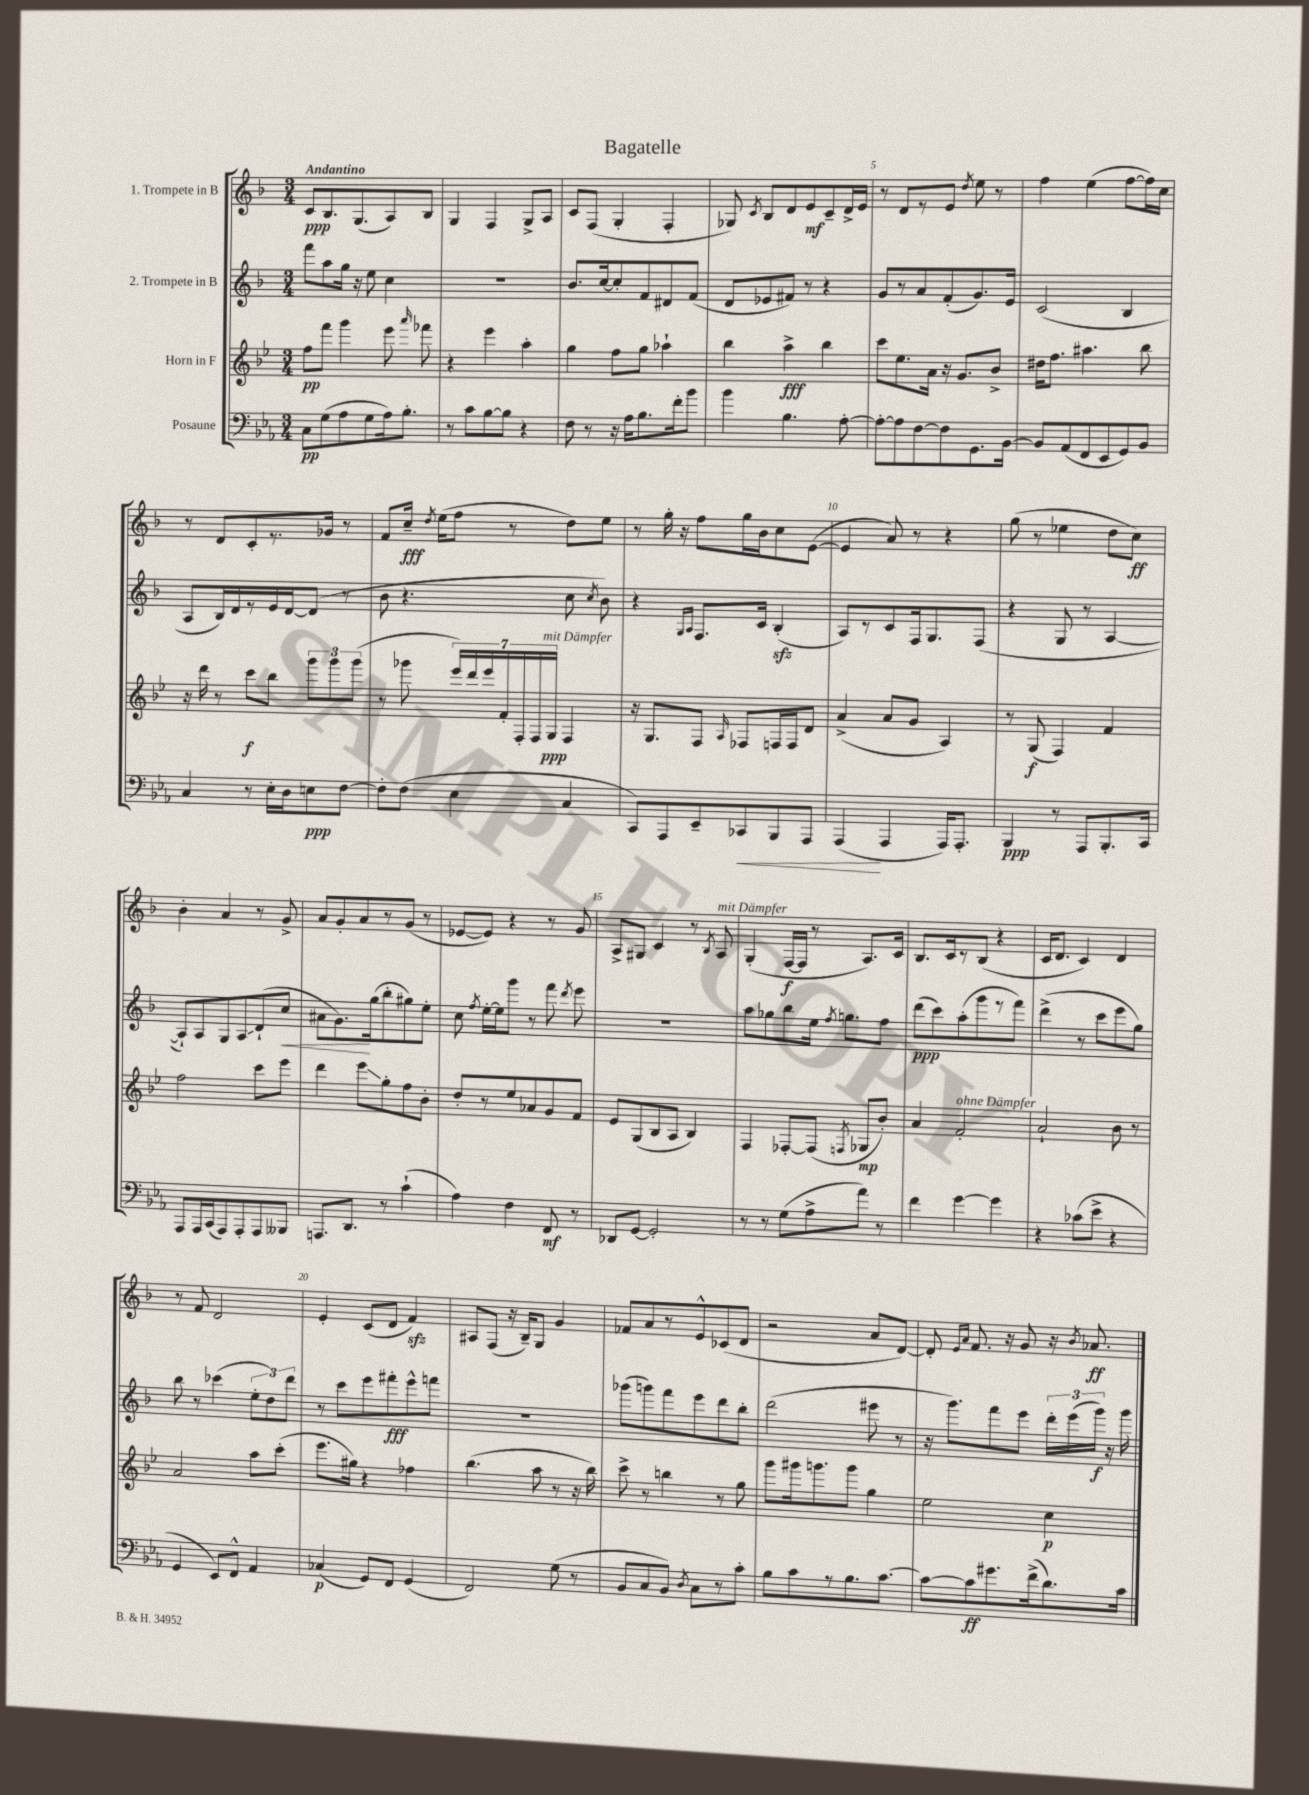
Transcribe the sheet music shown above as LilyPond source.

\header { title = "Bagatelle" }
<<
\new StaffGroup <<
\new Staff = "s0" \with { instrumentName = "1. Trompete in B" } {
    \clef treble \key f \major \numericTimeSignature \time 3/4 \tempo "Andantino"
    \autoBeamOff c'8[\ppp bes8. g8.( a8) bes8] |
    g4 f4 g8[-> a8] |
    c'8[ f8]( g4-. f4-. |
    ges8) \acciaccatura { c'8 } bes8[ d'8 e'8\mf c'8-- d'16-> e'16] |
    r8 d'8[ r8 e'8] \acciaccatura { d''8 } e''8 r8 |
    f''4 e''4( f''8[~ f''16) c''16] |
    r8 d'8[ c'8-. r8. ges'16] r8 |
    f'8[ c''16]--\fff \acciaccatura { d''8 } e''16[( f''8] r8 d''8[) e''8] |
    r8 g''16-. r16 f''8[ g''16 bes'16 c''8 e'8]~( |
    e'4 a'8) r8 r4 |
    g''8( r8 ees''4 d''8[ c''8]\ff) |
    bes'4-. a'4 r8 g'8-> |
    a'8[ g'8-. a'8 r8 g'8]( r8 |
    ees'8[~ ees'8]) r4 r8 g'8 |
    a8[-> gis8] c'4 r8 \acciaccatura { bes8 } a8^\markup { \italic "mit Dämpfer" } |
    g4-.( f16[~\f f16] r8 a8.[) c'16] |
    bes8.[ c'16 r8 bes8]( r4 |
    c'16[ d'8.] c'4) d'4 |
    r8 f'8 d'2 |
    e'4-. c'8[( d'8] f'4\sfz) |
    ais8[ f8]( r16 bes16[--) g8] g'4 |
    fes'8[ a'8 r8 e'8-^ ces'8( d'8] |
    r2 a'8[ d'8]~) |
    d'8-. \grace { e'16[ a'16] } f'8. r16 g'8 r16 \acciaccatura { bes'8 } aes'8.\ff \bar "|." |
}
\new Staff = "s1" \with { instrumentName = "2. Trompete in B" } {
    \clef treble \key f \major \numericTimeSignature \time 3/4
    \autoBeamOff f'''8[ a''8 g''16] r16 e''8 c''4 |
    R2. |
    bes'8.[ c''16~ c''8-. f'8 dis'8 f'8]( |
    d'8[ ees'8 fis'8]) r8 r4 |
    g'8[ r8 a'8 f'8-.( g'8.) e'16] |
    c'2( bes4 |
    a8[ bes16) d'16 r8 e'16 d'16~ d'8]( r8 |
    bes'8 r4. c''8 \acciaccatura { c''8 } bes'8) |
    r4 \grace { g16[ a16] } f8.[ c'16] bes4-.\sfz( |
    a8[) r8 c'8 f16 g8. f8]( |
    r4 g8 r8 a4~ |
    a8[-!) a8 g8 a8\glissando d'8-!( c''8]\< |
    ais'8[ g'8.\!) g''16( bes''8-. gis''8) e''8]-. |
    c''8 \acciaccatura { f''8 } e''16[~-. e''16 g'''8] r8 f'''8 \acciaccatura { d'''8 } e'''8 |
    R2. |
    a''8[ ges''8 bes''8 e''16] \acciaccatura { f''8 } g''8.[ f''8] |
    d'''8[\ppp( c'''8) a''8-.( g'''8 r8 f'''8]) |
    d'''4->( r8 c'''8[ e'''8 g''8]) |
    bes''8 r8 ces'''4( \tuplet 3/2 { e''8[-. d''8) d'''8] } |
    r8 c'''8[ e'''8 fis'''8-.\fff e'''8-^ f'''8] |
    R2. |
    ges'''8[( g'''8) f'''8 e'''8 d'''8 bes''8]-. |
    d'''2( eis'''8 r8 |
    r16 g'''8.[) f'''8 e'''8] \tuplet 3/2 { d'''16[-. e'''16( g'''16]\f) } r16 g'''16 \bar "|." |
}
\new Staff = "s2" \with { instrumentName = "Horn in F" } {
    \clef treble \key bes \major \numericTimeSignature \time 3/4
    \autoBeamOff f''8[\pp f'''8] g'''4 ees'''8 \grace { a'''16 } fes'''8 |
    r4 ees'''4 a''4-. |
    g''4 f''8[ g''8] aes''4-! |
    bes''4 a''4->\fff bes''4 |
    c'''8[ ees''8. a'16] r16 g'8.[ bes'8]-> |
    dis''16[ f''8.] ais''4. bes''8 |
    r16 d'''16 r8 c'''8[\f bes''8] \tuplet 3/2 { g'''8[ g'''8 g'''8]( } |
    r8 ges'''8 \tuplet 7/4 { ees'''16[) d'''16 ees'''16 f'16-. f16-. f16 g16]\ppp^\markup { \italic "mit Dämpfer" } } f4 |
    r16 g8.[ f8] \grace { a16 } fes8[ f16 f16 d'8] |
    a'4->( a'8[ g'8] a4) |
    r8 g8\f( f4) f'4 |
    f''2 c'''8[ ees'''8] |
    d'''4 ees'''8[\glissando g''8-. f''8 bes'8]-. |
    d''8[-. r8 ees''8 aes'8 g'8 f'8] |
    ees'8[ g8( bes8 a8] bes4) |
    f4 fes8[~-. fes8]( \acciaccatura { f8 } ges8[\mp bes'8]-.) |
    a'4 f'2-.^\markup { \italic "ohne Dämpfer" } |
    a'2-! bes'8 r8 |
    a'2 a''8[ c'''8]-.( |
    ees'''8.[ gis''16]) r4 fes''4 |
    bes''4.( a''8 r8 r16 bes''16) |
    c'''8-> r8 b''4 r8 g''8 |
    g'''8[ gis'''16 g'''8. g'''8] g''4 |
    ees''2 c''4\p \bar "|." |
}
\new Staff = "s3" \with { instrumentName = "Posaune" } {
    \clef bass \key ees \major \numericTimeSignature \time 3/4
    \autoBeamOff c8[\pp g8( aes8 g8 aes16) bes8.]-. |
    r8 c'8[ bes8~ bes8] r4 |
    f8 r8 r16 aes16[ bes8. f'16-. bes'8] |
    bes'4 bes4. aes8~-. |
    aes8[~-. aes8 f8~ f8 g,8. bes,16]~ |
    bes,8[ aes,8( f,8 ees,8 g,8) bes,8] |
    c4 r8 ees16[-. d16 e8\ppp f8]~ |
    f8[-. f8]( ees4 c4 |
    c,8[) aes,,8 ees,8-- ces,8\< bes,,8 aes,,8] |
    aes,,4\!( aes,,4 aes,,16[) aes,,8.]-. |
    bes,,4\ppp r8 aes,,8[ bes,,8.-. c,16] |
    aes,,8[ aes,,16 c,16( aes,,8) aes,,8-. aes,,8 beses,,8] |
    a,,8.[ d,8.] r8 c'4-!( |
    aes4) f4 f,8\mf r8 |
    des,8[ g,8]~ g,2-. |
    r8 r8 g8[( aes8-> aes'8]) r8 |
    f'4 g'4~ g'4 |
    r4 ces'8[( ees'8]-> r4 |
    g,4 ees,8[) f,8]-^ aes,4 |
    ces4\p( g,8[) f,8] g,4( |
    f,2) g8( r8 |
    bes,8[ c8 bes,8]) \acciaccatura { d8 } c8[ r8 c'8]-. |
    bes8[ c'8 r8 bes8. c'8.]~ |
    c'8[~ c'8\ff gis'8. f'16->( d'8.) c'16] \bar "|." |
}
>>
>>
\layout { \context { \Score \override BarNumber.break-visibility = ##(#f #t #t) barNumberVisibility = #(every-nth-bar-number-visible 5) } }
